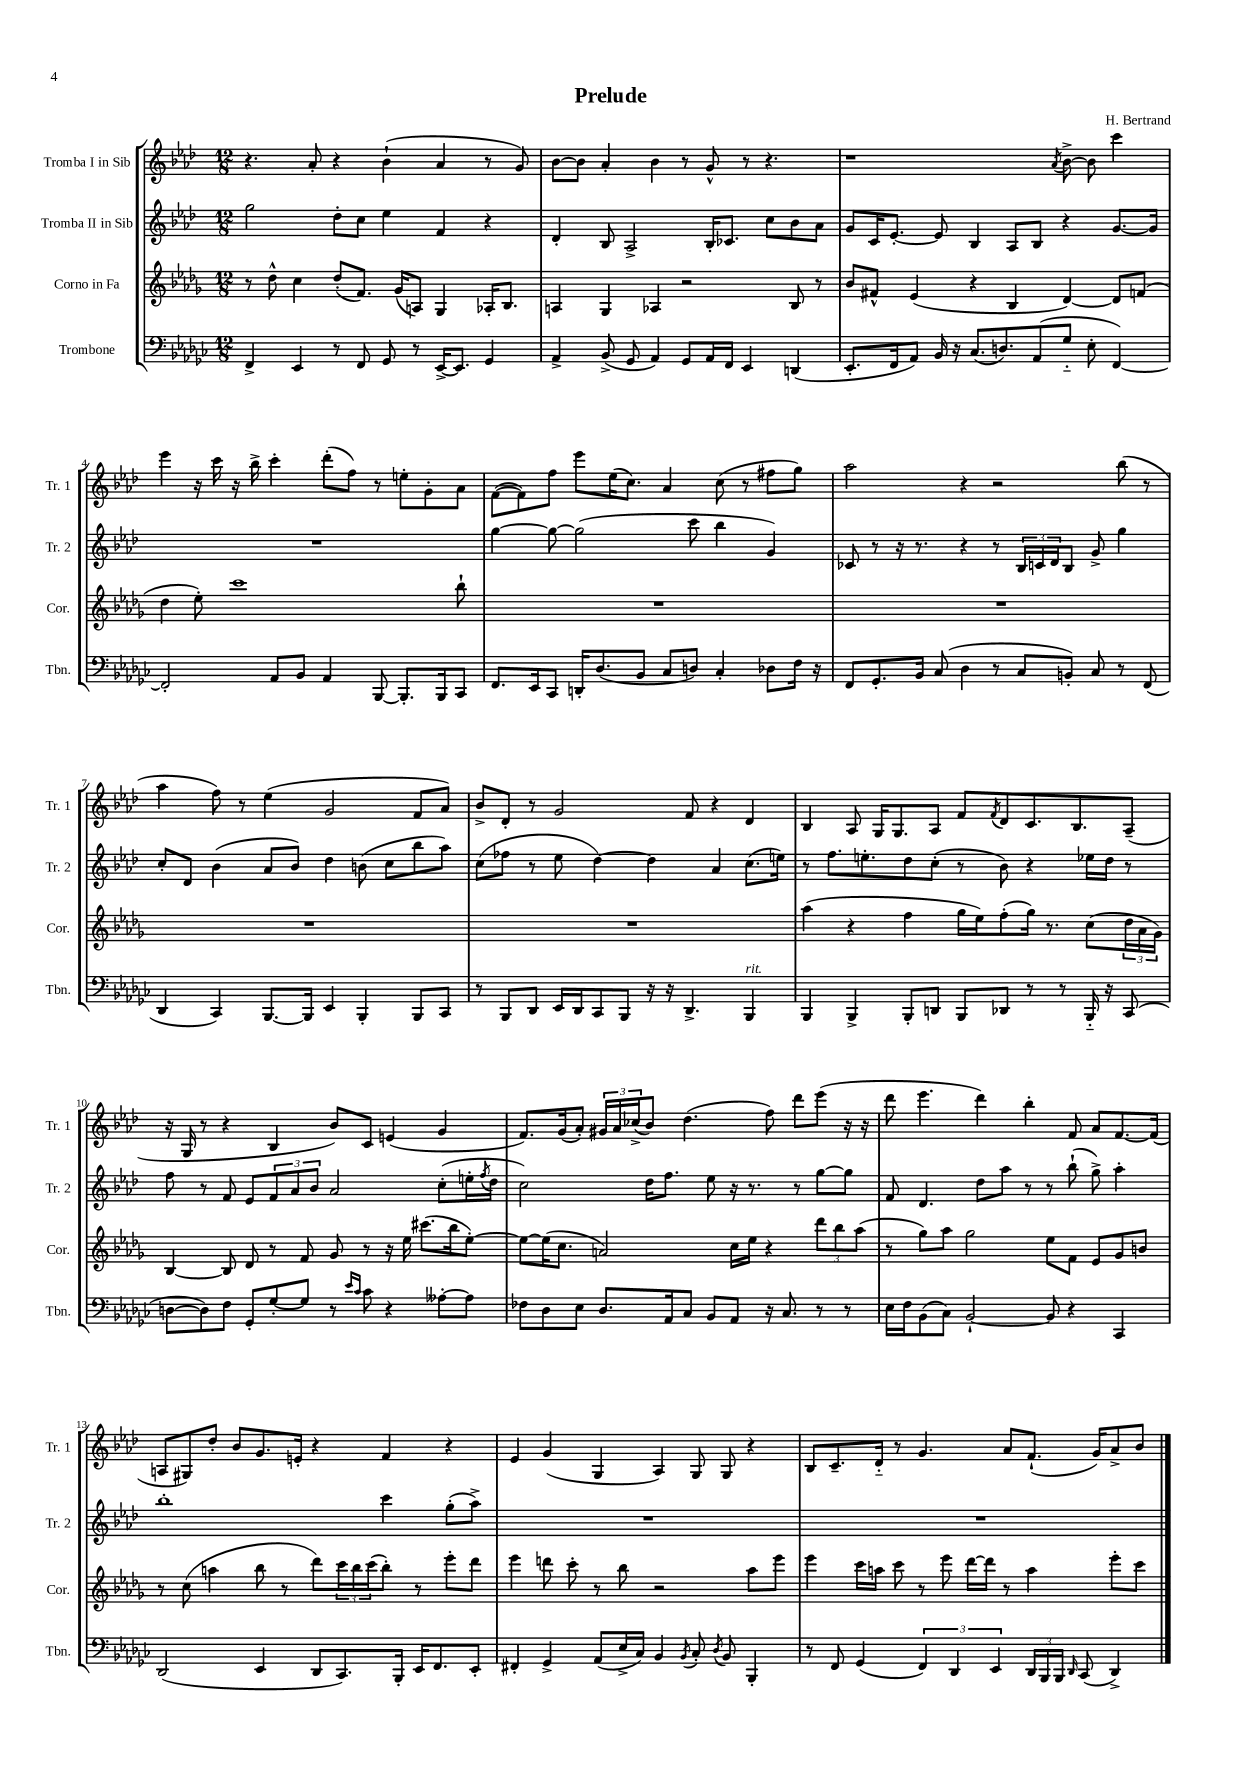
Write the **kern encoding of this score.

**kern	**kern	**kern	**kern
*part4	*part3	*part2	*part1
*staff4	*staff3	*staff2	*staff1
*I"Trombone	*I"Corno in Fa	*I"Tromba II in Sib	*I"Tromba I in Sib
*I'Tbn.	*I'Cor.	*I'Tr. 2	*I'Tr. 1
*clefF4	*clefG2	*clefG2	*clefG2
*k[b-e-a-d-g-c-]	*k[b-e-a-d-g-]	*k[b-e-a-d-]	*k[b-e-a-d-]
*M12/8	*M12/8	*M12/8	*M12/8
=1	=1	=1	=1
4FF^/	8r	2gg\	4.r
.	8dd-^^\	.	.
4EE-/	4cc\	.	.
.	.	.	8a-'/
8r	(8dd-'/L	8dd-'\L	4r
8FF/	8.f/J)	8cc\J	.
8GG-/	.	4ee-\	(4b-`\
.	(16g-/KL	.	.
8r	8An/J)	.	.
[16EE-^/KL	4G-/	4f/	4a-/
8.EE-/J]	.	.	.
4GG-/	16A-X'/KL	4r	8r
.	8.B-/J	.	.
.	.	.	8g/)
=2	=2	=2	=2
4AA-^/	4An/	4d-'/	[8b-\L
.	.	.	8b-\J]
(8BB-^/	4G-/	8B-/	4a-'/
8GG-/	.	2A-^/	.
4AA-/)	4A-X/	.	4b-\
8GG-/L	2r	.	8r
16AA-/L	.	16B-'/KL	8g^^/
16FF/JJ	.	8.c-X/J	.
4EE-/	.	.	8r
.	.	8cc\L	4.r
(4DDn/	8B-/	8b-\	.
.	8r	8a-\J	.
=3	=3	=3	=3
8.EE-'/L	8b-/L	8g/L	1r
.	8f#X^^/J	16c/K	.
16FF/k	.	[8.e-'/J	.
8AA-/J)	(4e-/	.	.
16BB-/	.	8e-/]	.
16r	.	.	.
(8.C-/L	4r	4B-/	.
8.Dn/)	.	.	.
.	4B-/	8A-/L	.
(8AA-/	.	8B-/J	.
.	.	.	8qa-/
8G-/J	[4d-/)	4r	[8b-^\
8E-'\	.	.	8b-\]
[4FF/)	8d-/L]	[8.g/L	4ccc\
.	(8fn/J	.	.
.	.	16g/Jk]	.
!!LO:LB:g=z
=4	=4	=4	=4
2FF'/]	4dd-\	1.r	4eee-\
.	8ee-'\)	.	16r
.	.	.	16ccc\
.	1ccc	.	16r
.	.	.	16bb-^\
8AA-/L	.	.	4ccc'\
8BB-/J	.	.	.
4AA-/	.	.	(8ddd-'\L
.	.	.	8ff\J)
[8BBB-/	.	.	8r
8.BBB-'/L]	.	.	8een'\L
.	.	.	8g'\
16BBB-/k	.	.	.
8CC-/J	8bb-`\	.	8a-\J
=5	=5	=5	=5
8.FF/L	1.r	[4gg\	([8f\L
.	.	.	8f\])
16EE-/k	.	.	.
8CC-/J	.	8gg\_	8ff\J
16DDn'/KL	.	(2gg\]	8eee-\L
(8.D-/	.	.	.
.	.	.	(16ee-\K
.	.	.	8.cc\J)
8BB-/J	.	.	.
8C-/L	.	.	4a-/
8Dn/J)	.	8ccc\	.
4C-'/	.	4bb-\	(8cc\
.	.	.	8r
8D-X\L	.	4g/)	8ff#X\L
16F\Jk	.	.	8gg\J)
16r	.	.	.
=6	=6	=6	=6
8FF/L	1.r	8c-X/	2aa-\
8.GG-'/	.	8r	.
.	.	16r	.
16BB-/Jk	.	8.r	.
(8C-/	.	.	.
4D-\	.	4r	4r
8r	.	8r	2r
8C-/L	.	24B-/LL	.
.	.	24cn/	.
.	.	24d-/J	.
8BBn'/J)	.	8B-/J	.
8C-/	.	8g^/	.
8r	.	4gg\	(8bb-\
(8FF/	.	.	8r
!!LO:LB:g=z
=7	=7	=7	=7
4DD-/	1.r	8cc'/L	4aa-\
.	.	8d-/J	.
4CC-/)	.	(4b-\	8ff\)
.	.	.	8r
[8.BBB-/L	.	8a-/L	(4ee-\
.	.	8b-/J)	.
16BBB-/Jk]	.	.	.
4EE-/	.	4dd-\	2g/
4BBB-'/	.	(8bn\	.
.	.	8cc\L	.
8BBB-/L	.	8bb-\	8f/L
8CC-/J	.	8aa-\J)	8a-/J)
=8	=8	=8	=8
8r	1.r	(8cc\L	8b-^/L
8BBB-/L	.	8ff-X\J	8d-'/J
8DD-/J	.	8r	8r
16EE-/LL	.	8ee-\	2g/
16DD-/J	.	.	.
8CC-/	.	[4dd-\)	.
8BBB-/J	.	.	.
16r	.	4dd-\]	.
16r	.	.	.
4.DD-^/	.	.	8f/
.	.	4a-/	4r
!LO:TX:a:i:t=rit.	!	!	!
4BBB-/	.	(8.cc\L	4d-/
.	.	16een\Jk)	.
=9	=9	=9	=9
4BBB-/	(4aa-\	8r	4B-/
.	.	8.ff\L	.
4BBB-^/	4r	.	8A-/
.	.	8.een'\	.
.	.	.	16G/KL
.	.	.	8.G/
8BBB-'/L	4ff\	8dd-\	.
8DDn/J	.	(8cc'\J	8A-/J
8BBB-/L	16gg-\LL	8r	8f/L
.	16ee-\J)	.	.
.	.	.	8qf/
8DD-X/J	(8ff'\	8b-\)	8d-/
8r	16gg-\Jk)	4r	8.c/
.	8.r	.	.
8r	.	.	.
.	.	.	8.B-/
16BBB-/	(8cc\L	16ee-X\LL	.
16r	.	16dd-\JJ	.
(8CC-/	24dd-\L	8r	(8A-~/J
.	24a-\	.	.
.	24g-\JJ)	.	.
!!LO:LB:g=z
=10	=10	=10	=10
[8Dn\L	[4B-/	8ff\	16r
.	.	.	16G/
8D\])	.	8r	8r
8F\J	8B-/]	8f/	4r
8GG-'/L	8d-/	8e-/L	.
[8G-'/	8r	12f/	4B-/
.	.	12a-/	.
8G-/J]	8f/	.	.
.	.	12b-/J	.
8r	8g-/	2a-/	8b-/L)
16qqe-/LL	.	.	.
16qqc-/JJ	.	.	.
8c-\	8r	.	8c/J
4r	16r	.	(4en/
.	16ee-\	.	.
.	(8.ccc#X\L	.	.
[8A--X'\L	.	(8cc'\L	4g/
.	16bb-\k	.	.
8A--\J]	[8ee-'\J)	16een'\L	.
.	.	8qff/	.
.	.	16dd-\JJ	.
=11	=11	=11	=11
8F-X\L	8ee-\L_	2cc\)	8.f/L)
8D-\	(16ee-\K]	.	.
.	8.cc\J	.	(16g/k
8E-\J	.	.	8a-'/J)
8.D-/L	2an/)	.	24g#X/LL
.	.	.	24a-/
.	.	.	(24cc-X^/J
.	.	16dd-\KL	8b-/J)
16AA-/k	.	8.ff\J	.
8C-/J	.	.	(4.dd-\
8BB-/L	.	8ee-\	.
8AA-/J	16cc\LL	16r	.
.	16ee-\JJ	8.r	.
16r	4r	.	8ff\)
8.C-/	.	.	.
.	.	8r	8ddd-\L
8r	12ddd-\L	[8gg\L	(8eee-\J
.	12bb-\	.	.
8r	.	8gg\J]	16r
.	(12aa-\J	.	.
.	.	.	16r
=12	=12	=12	=12
16E-\LL	8r	8f/	8ddd-\
16F\J	.	.	.
(8BB-\	8gg-\L)	4.d-/	4.eee-\
8C-\J)	8aa-\J	.	.
[2BB-`/	2gg-\	.	.
.	.	8dd-\L	4ddd-\)
.	.	8aa-\J	.
.	.	8r	4bb-'\
8BB-/]	8ee-\L	8r	.
4r	8f\J	(8bb-`\	8f/
.	8e-/L	8gg^\)	8a-/L
4CC-/	8g-/	4aa-'\	[8.f/
.	8bn/J	.	.
.	.	.	(16f/Jk]
!!LO:LB:g=z
=13	=13	=13	=13
(2DD-/	8r	1bb-'	8An/L
.	(8cc\	.	8G#X/)
.	4aan\	.	8dd-'/J
.	.	.	8b-/L
4EE-/	8bb-\	.	8.g/
.	8r	.	.
.	.	.	16en'/Jk
8DD-/L	8ddd-\L)	.	4r
8.CC-/)	24ccc\L	.	.
.	24bb-\	.	.
.	(24ccc\J	.	.
.	8bb-'\J)	4ccc\	4f/
16BBB-'/Jk	.	.	.
16EE-/KL	8r	.	.
8.FF/	.	.	.
.	8eee-'\L	(8gg'\L	4r
8EE-'/J	8ddd-\J	8aa-^\J)	.
=14	=14	=14	=14
4FF#X'/	4eee-\	1.r	4e-/
4GG-^/	8dddn\	.	(4g/
.	8ccc'\	.	.
(8AA-/L	8r	.	4G/
16E-^/L	8bb-\	.	.
16C-/JJ)	.	.	.
4BB-/	2r	.	4A-/)
8qBB-/	.	.	.
8C-'/	.	.	8G/
8qD-/	.	.	.
8BB-/	.	.	8G/
4BBB-'/	8aa-\L	.	4r
.	8eee-\J	.	.
=15	=15	=15	=15
8r	4eee-\	1.r	8B-/L
8FF/	.	.	8.c~/
(4GG-/	16ccc\LL	.	.
.	16aan\JJ	.	16d-/Jk
.	8ccc\	.	8r
6FF/)	8r	.	4.g/
.	8eee-\	.	.
6DD-/	.	.	.
.	[16ddd-\LL	.	.
.	16ddd-\JJ]	.	.
6EE-/	.	.	.
.	8r	.	8a-/L
24DD-/LL	4aa\	.	(8.f`/J
24BBB-/	.	.	.
24BBB-/JJ	.	.	.
16qqDD-/	.	.	.
(8CC-/	.	.	.
.	.	.	16g/KL)
4DD-^/)	8eee-'\L	.	8a-^/
.	8ccc\J	.	8b-/J
==	==	==	==
*-	*-	*-	*-
